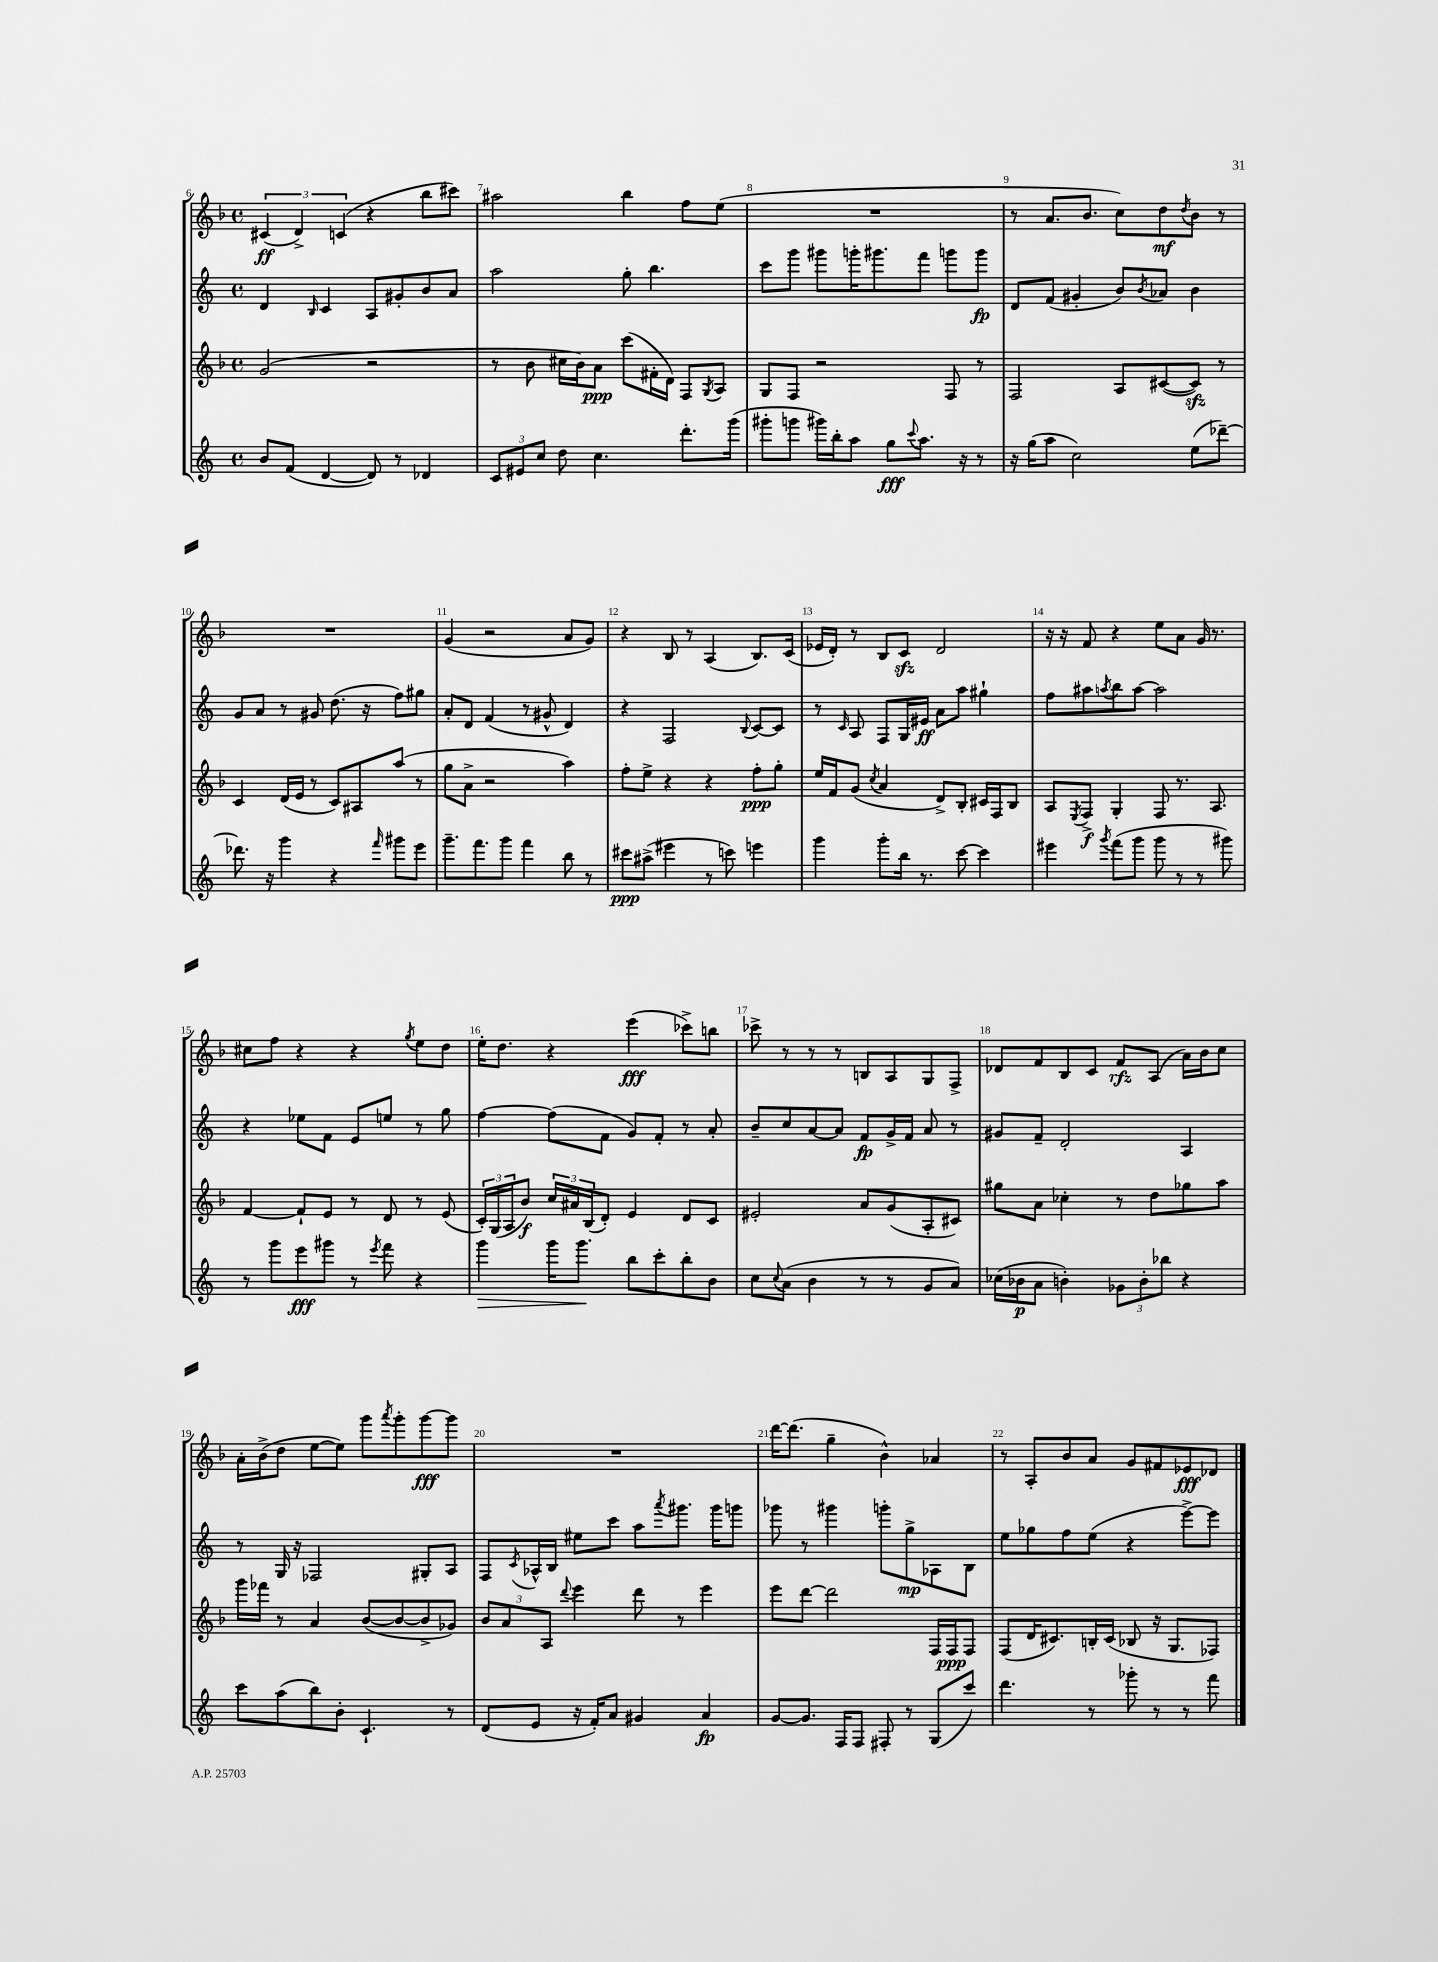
<<
\new StaffGroup <<
\new Staff = "s0" {
    \clef treble \key f \major \defaultTimeSignature \time 4/4
    \tuplet 3/2 { cis'4\ff( d'4->) c'4( } r4 bes''8 cis'''8) |
    ais''2 bes''4 f''8 e''8( |
    R1 |
    r8 a'8. bes'8. c''8) d''8\mf \acciaccatura { d''8 } bes'8 r8 |
    R1 |
    g'4( r2 a'8 g'8) |
    r4 bes8 r8 a4( bes8.) c'16( |
    ees'16 d'16-.) r8 bes8 c'8\sfz d'2 |
    r16 r16 f'8 r4 e''8 a'8 g'16 r8. |
    cis''8 f''8 r4 r4 \acciaccatura { g''8 } e''8 d''8 |
    e''16-. d''8. r4 e'''4\fff( ces'''8->) b''8 |
    ces'''8-> r8 r8 r8 b8 a8 g8 f8-> |
    des'8 f'8 bes8 c'8 f'8\rfz a8( a'16) bes'16 c''8 |
    a'16-. bes'16->( d''8 e''8~ e''8) g'''8 \acciaccatura { a'''8 } g'''8-. g'''8~\fff g'''8 |
    R1 |
    d'''16~ d'''8.( g''4-- bes'4-^) aes'4 |
    r8 a8-. bes'8 a'8 g'8 fis'8 ees'8\fff des'8 \bar "|." |
}
\new Staff = "s1" {
    \clef treble \key c \major \defaultTimeSignature \time 4/4
    d'4 \grace { b16 } c'4 a8 gis'8-. b'8 a'8 |
    a''2 g''8-. b''4. |
    c'''8 g'''8 gis'''8 g'''16-. gis'''8. f'''8 g'''8 g'''8\fp |
    d'8 f'8( gis'4-. b'8) \acciaccatura { b'8 } aes'8 b'4 |
    g'8 a'8 r8 gis'8 d''8.( r16 f''8) gis''8 |
    a'8-. d'8 f'4( r8 gis'8-^ d'4) |
    r4 f2 \appoggiatura { b8 } c'8~ c'8 |
    r8 \grace { c'16 } a8 f8 g16 eis'16\ff a'8 a''8 gis''4-! |
    f''8 ais''8 \acciaccatura { a''8 } b''8 a''8~ a''2 |
    r4 ees''8 f'8 e'8 e''8 r8 g''8 |
    f''4~ f''8( f'8 g'8) f'8-. r8 a'8-. |
    b'8-- c''8 a'8~ a'8 f'8\fp g'16-> f'16 a'8 r8 |
    gis'8 f'8-- d'2-. a4 |
    r8 g16 r16 fes2 gis8-. a8 |
    f8 \acciaccatura { c'8 } aes16-^ b16 eis''8 c'''8 a''8 \acciaccatura { a'''8 } gis'''8. gis'''16 g'''8 |
    ges'''8 r8 gis'''4 g'''8-. g''8->\mp aes8 b8 |
    e''8 ges''8 f''8 e''8( r4 e'''8~->) e'''8 \bar "|." |
}
\new Staff = "s2" {
    \clef treble \key f \major \defaultTimeSignature \time 4/4
    g'2( r2 |
    r8 bes'8 cis''16 bes'16) a'8\ppp c'''8( fis'16-. d'16) f8 \acciaccatura { g8 } a8 |
    g8 f8 r2 f8 r8 |
    f2 a8 cis'8~( cis'8\sfz) r8 |
    c'4 d'16( e'16 r8 c'8) ais8 a''8( r8 |
    g''8 a'8-> r2 a''4) |
    f''8-. e''8-> r4 r4 f''8-.\ppp g''8-. |
    e''16 f'16 g'8( \acciaccatura { c''8 } a'4 d'8->) bes8-. cis'16 f16 bes8 |
    a8 \acciaccatura { e8 } f8->\f g4-. f8 r8. a8. |
    f'4~ f'8-! e'8 r8 d'8 r8 e'8( |
    \tuplet 3/2 { c'16-.) g16( a16 } bes'8\f) \tuplet 3/2 { c''16 ais'16 bes16( } d'8-.) e'4 d'8 c'8 |
    eis'2-. a'8 g'8( a8-. cis'8) |
    gis''8 a'8 ces''4-. r8 d''8 ges''8 a''8 |
    g'''16 fes'''16 r8 a'4 bes'8~( bes'8~ bes'8-> ges'8) |
    \tuplet 3/2 { bes'8 a'8 a8 } \appoggiatura { d'''8 } e'''4 d'''8 r8 e'''4 |
    e'''8 d'''8~ d'''2 f16 f16\ppp f8 |
    f8( d'16 cis'8.) b16-. cis'16( bes8 r16 g8. fes8) \bar "|." |
}
\new Staff = "s3" {
    \clef treble \key c \major \defaultTimeSignature \time 4/4
    b'8 f'8( d'4~ d'8) r8 des'4 |
    \tuplet 3/2 { c'8 eis'8 c''8 } d''8 c''4. d'''8.-. g'''16( |
    gis'''8-. g'''8 gis'''16) b''16-. a''8 g''8\fff \appoggiatura { c'''8 } a''8. r16 r8 |
    r16 g''16( a''8 c''2) e''8( des'''8~--) |
    des'''8. r16 g'''4 r4 \grace { f'''16 } gis'''8 e'''8 |
    g'''8.-- f'''8. g'''8 f'''4 b''8 r8 |
    cis'''8\ppp ais''8->( eis'''4 r8 c'''8) e'''4 |
    g'''4 g'''8-. b''16 r8. c'''8~ c'''4 |
    eis'''4 \acciaccatura { g'''8 } f'''8( g'''8 g'''8 r8 r8 gis'''8) |
    r8 g'''8 e'''8\fff gis'''8 r8 \acciaccatura { e'''8 } f'''8 r4 |
    g'''4\> g'''16 g'''8.\! b''8 c'''8-. b''8-. b'8 |
    c''8 \appoggiatura { c''8 } a'8( b'4 r8 r8 g'8 a'8) |
    ces''16( bes'16\p a'8 b'4-.) \tuplet 3/2 { ges'8 b'8-. bes''8 } r4 |
    c'''8 a''8( b''8) b'8-. c'4.-! r8 |
    d'8( e'8 r16 f'16-.) a'8 gis'4 a'4\fp |
    g'8~ g'8. f16 f8 fis8-. r8 g8( c'''8) |
    d'''4. r8 ges'''8-. r8 r8 f'''8 \bar "|." |
}
>>
>>
\layout { \context { \Score currentBarNumber = #6 \override BarNumber.break-visibility = ##(#f #t #t) barNumberVisibility = #all-bar-numbers-visible } }
